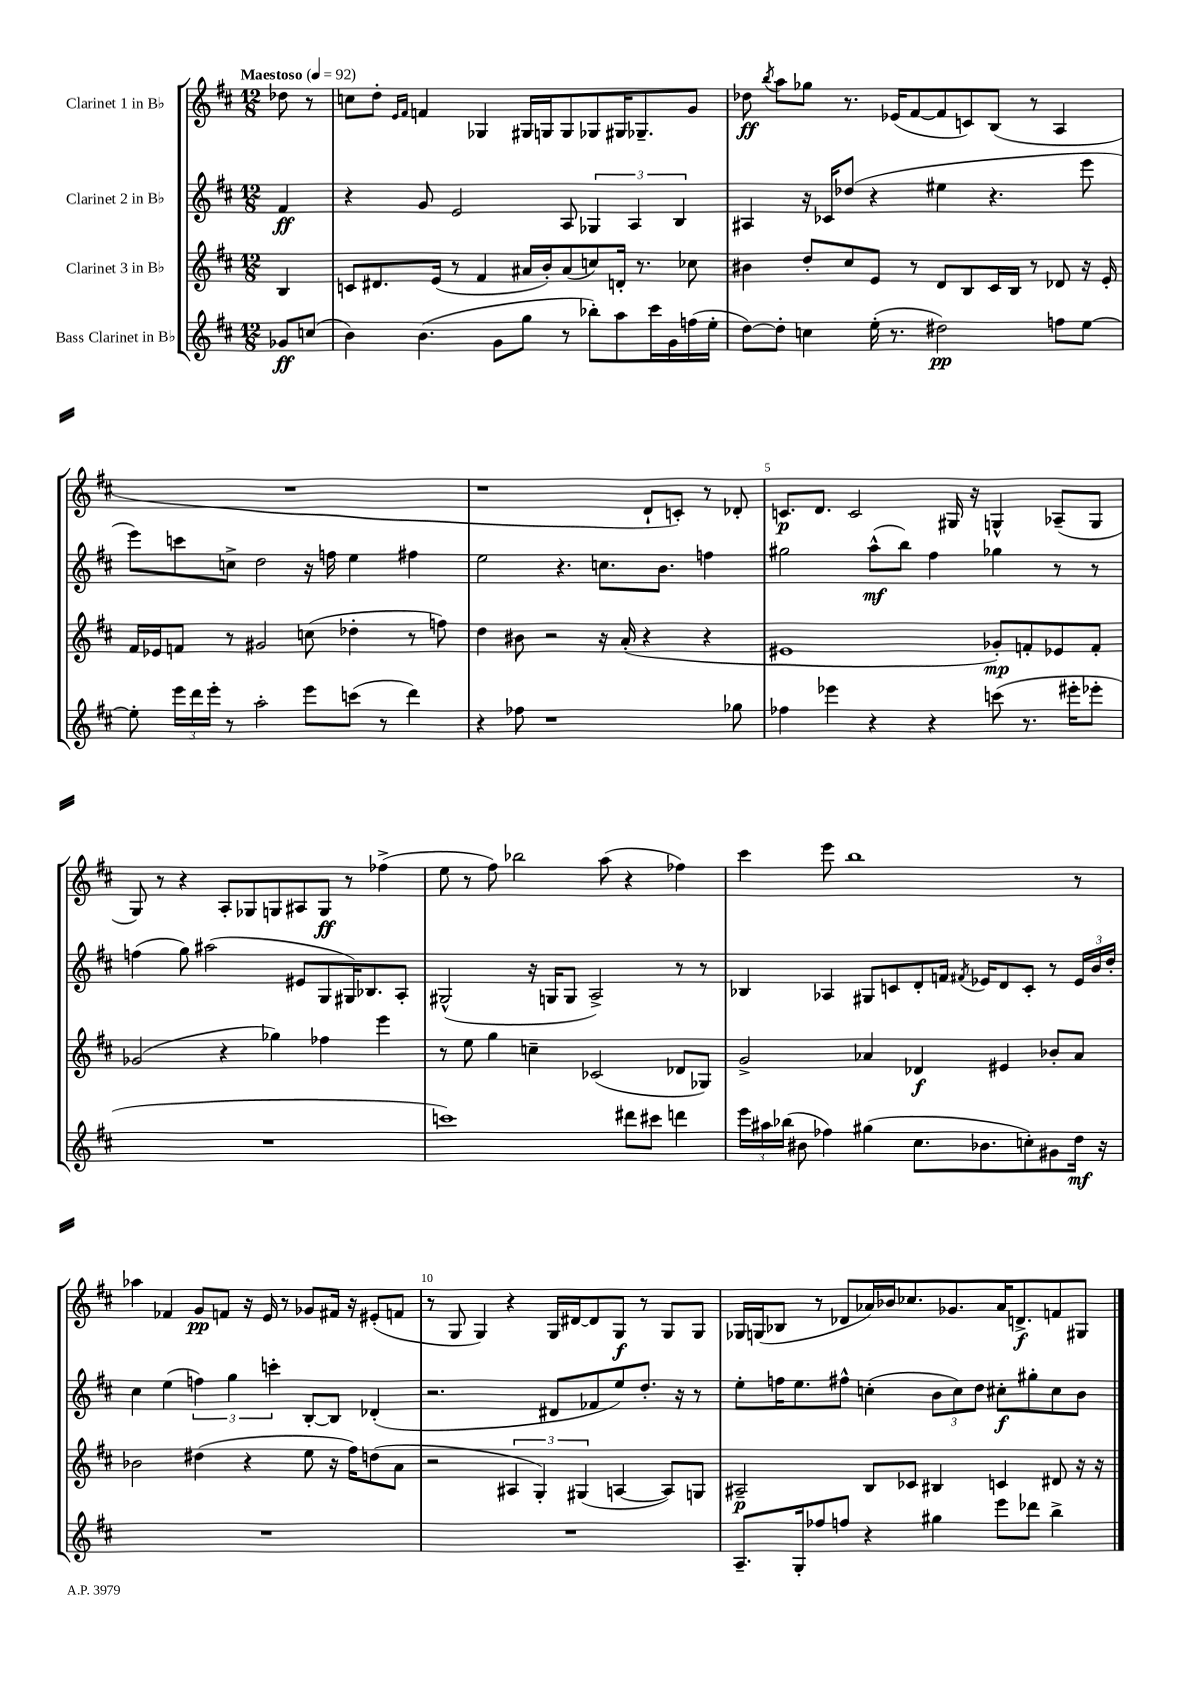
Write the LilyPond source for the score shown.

<<
\new StaffGroup <<
\new Staff = "s0" \with { instrumentName = "Clarinet 1 in Bb" } {
    \clef treble \key d \major \numericTimeSignature \time 12/8 \partial 4 \tempo "Maestoso" 4 = 92
    \autoBeamOff des''8 r8 |
    c''8[ d''8]-. \grace { e'16[ fis'16] } f'4 ges4 gis16[ g16 g8 ges8 gis16 ges8.-- g'8] |
    des''8\ff \acciaccatura { b''8 } a''8[ ges''8] r8. ees'16[( fis'8~ fis'8 c'8) b8]( r8 a4 |
    R1. |
    r1 d'8[-! c'8]-.) r8 des'8-. |
    c'8.[\p d'8.] c'2 gis16 r16 g4-^ aes8[--( g8] |
    g8) r8 r4 a8[-. ges8 g8 ais8 g8]\ff r8 fes''4->( |
    e''8 r8 fis''8) bes''2 a''8( r4 fes''4) |
    cis'''4 e'''8 b''1 r8 |
    aes''4 fes'4 g'8[\pp f'8] r16 e'16 r8 ges'8[ fis'16] r16 eis'8[-.( f'8] |
    r8 g8 g4) r4 g16[ dis'16~ dis'8 g8]\f r8 g8[ g8] |
    ges16[ g16( bes8] r8 des'8[ aes'16) bes'16 ces''8. ges'8. aes'16 d'8.->\f f'8 gis8] \bar "|." |
}
\new Staff = "s1" \with { instrumentName = "Clarinet 2 in Bb" } {
    \clef treble \key d \major \numericTimeSignature \time 12/8 \partial 4
    \autoBeamOff fis'4\ff |
    r4 g'8 e'2 a8 \tuplet 3/2 { ges4 a4 b4 } |
    ais4 r16 ces'16[ des''8]( r4 eis''4 r4. e'''8 |
    e'''8[) c'''8 c''8]-> d''2 r16 f''16 e''4 fis''4 |
    e''2 r4. c''8.[ b'8.] f''4 |
    gis''2 a''8[-^\mf( b''8]) fis''4 ges''4 r8 r8 |
    f''4( g''8) ais''2( eis'8[ g8 gis16) bes8. a8]-. |
    gis2-^( r16 g16[ g8] a2->) r8 r8 |
    bes4 aes4 gis8[ c'8 d'8-. f'16] \acciaccatura { fis'8 } ees'16[ d'8 c'8]-. r8 \tuplet 3/2 { ees'16[ b'16 d''16]-. } |
    cis''4 e''4( \tuplet 3/2 { f''4) g''4 c'''4-. } b8[~-. b8] des'4-.( |
    r2. dis'8[ fes'8 e''8) d''8.]-. r16 r8 |
    e''8[-. f''16 e''8. fis''8]-^ c''4-.( \tuplet 3/2 { b'8[ c''8) d''8] } cis''8[-.\f gis''8-. cis''8 b'8] \bar "|." |
}
\new Staff = "s2" \with { instrumentName = "Clarinet 3 in Bb" } {
    \clef treble \key d \major \numericTimeSignature \time 12/8 \partial 4
    \autoBeamOff b4 |
    c'8[ dis'8. e'16]( r8 fis'4 ais'16[ b'16-.) ais'8( c''8) d'16]-. r8. ces''8 |
    bis'4 d''8[-. cis''8 e'8] r8 d'8[ b8 cis'16 b16] r8 des'8 r16 e'16-. |
    fis'16[ ees'16 f'8] r8 gis'2 c''8( des''4-. r8 f''8) |
    d''4 bis'8 r2 r16 a'16-.( r4 r4 |
    eis'1 ges'8[-.\mp) f'8-. ees'8 f'8]-. |
    ges'2( r4 ges''4) fes''4 e'''4 |
    r8 e''8 g''4 c''4-- ces'2( des'8[ ges8]) |
    g'2-> aes'4 des'4\f eis'4 bes'8[-. aes'8] |
    bes'2 dis''4( r4 e''8 r16 fis''16[) d''8( a'8] |
    r2 \tuplet 3/2 { ais4 g4-.) gis4( } a4~ a8[) g8] |
    ais2--\p b8[ ces'8] bis4 c'4 dis'8 r16 r16 \bar "|." |
}
\new Staff = "s3" \with { instrumentName = "Bass Clarinet in Bb" } {
    \clef treble \key d \major \numericTimeSignature \time 12/8 \partial 4
    \autoBeamOff ges'8[\ff c''8]( |
    b'4) b'4.( g'8[ g''8] r8 bes''8[-.) a''8 cis'''16 g'16 f''16( e''16]-. |
    d''8[~) d''8]-. c''4 e''16-.( r8. dis''2\pp) f''8[ e''8]~ |
    e''8-. \tuplet 3/2 { e'''16[ d'''16 e'''16]-. } r8 a''2-. e'''8[ c'''8]( r8 d'''4) |
    r4 fes''8 r1 ges''8 |
    fes''4 ees'''4 r4 r4 c'''8( r8. eis'''16[-. ees'''8]-. |
    R1. |
    c'''1) dis'''8[ cis'''8] d'''4 |
    \tuplet 3/2 { e'''16[ ais''16 bes''16]( } bis'8 fes''4) gis''4( cis''8.[ bes'8. c''8-.) gis'8 d''16]\mf r16 |
    R1. |
    R1. |
    a8.[-- g16-. fes''8 f''8] r4 gis''4 e'''8[ des'''8] b''4-> \bar "|." |
}
>>
>>
\layout { \context { \Score \override BarNumber.break-visibility = ##(#f #t #t) barNumberVisibility = #(every-nth-bar-number-visible 5) } }
